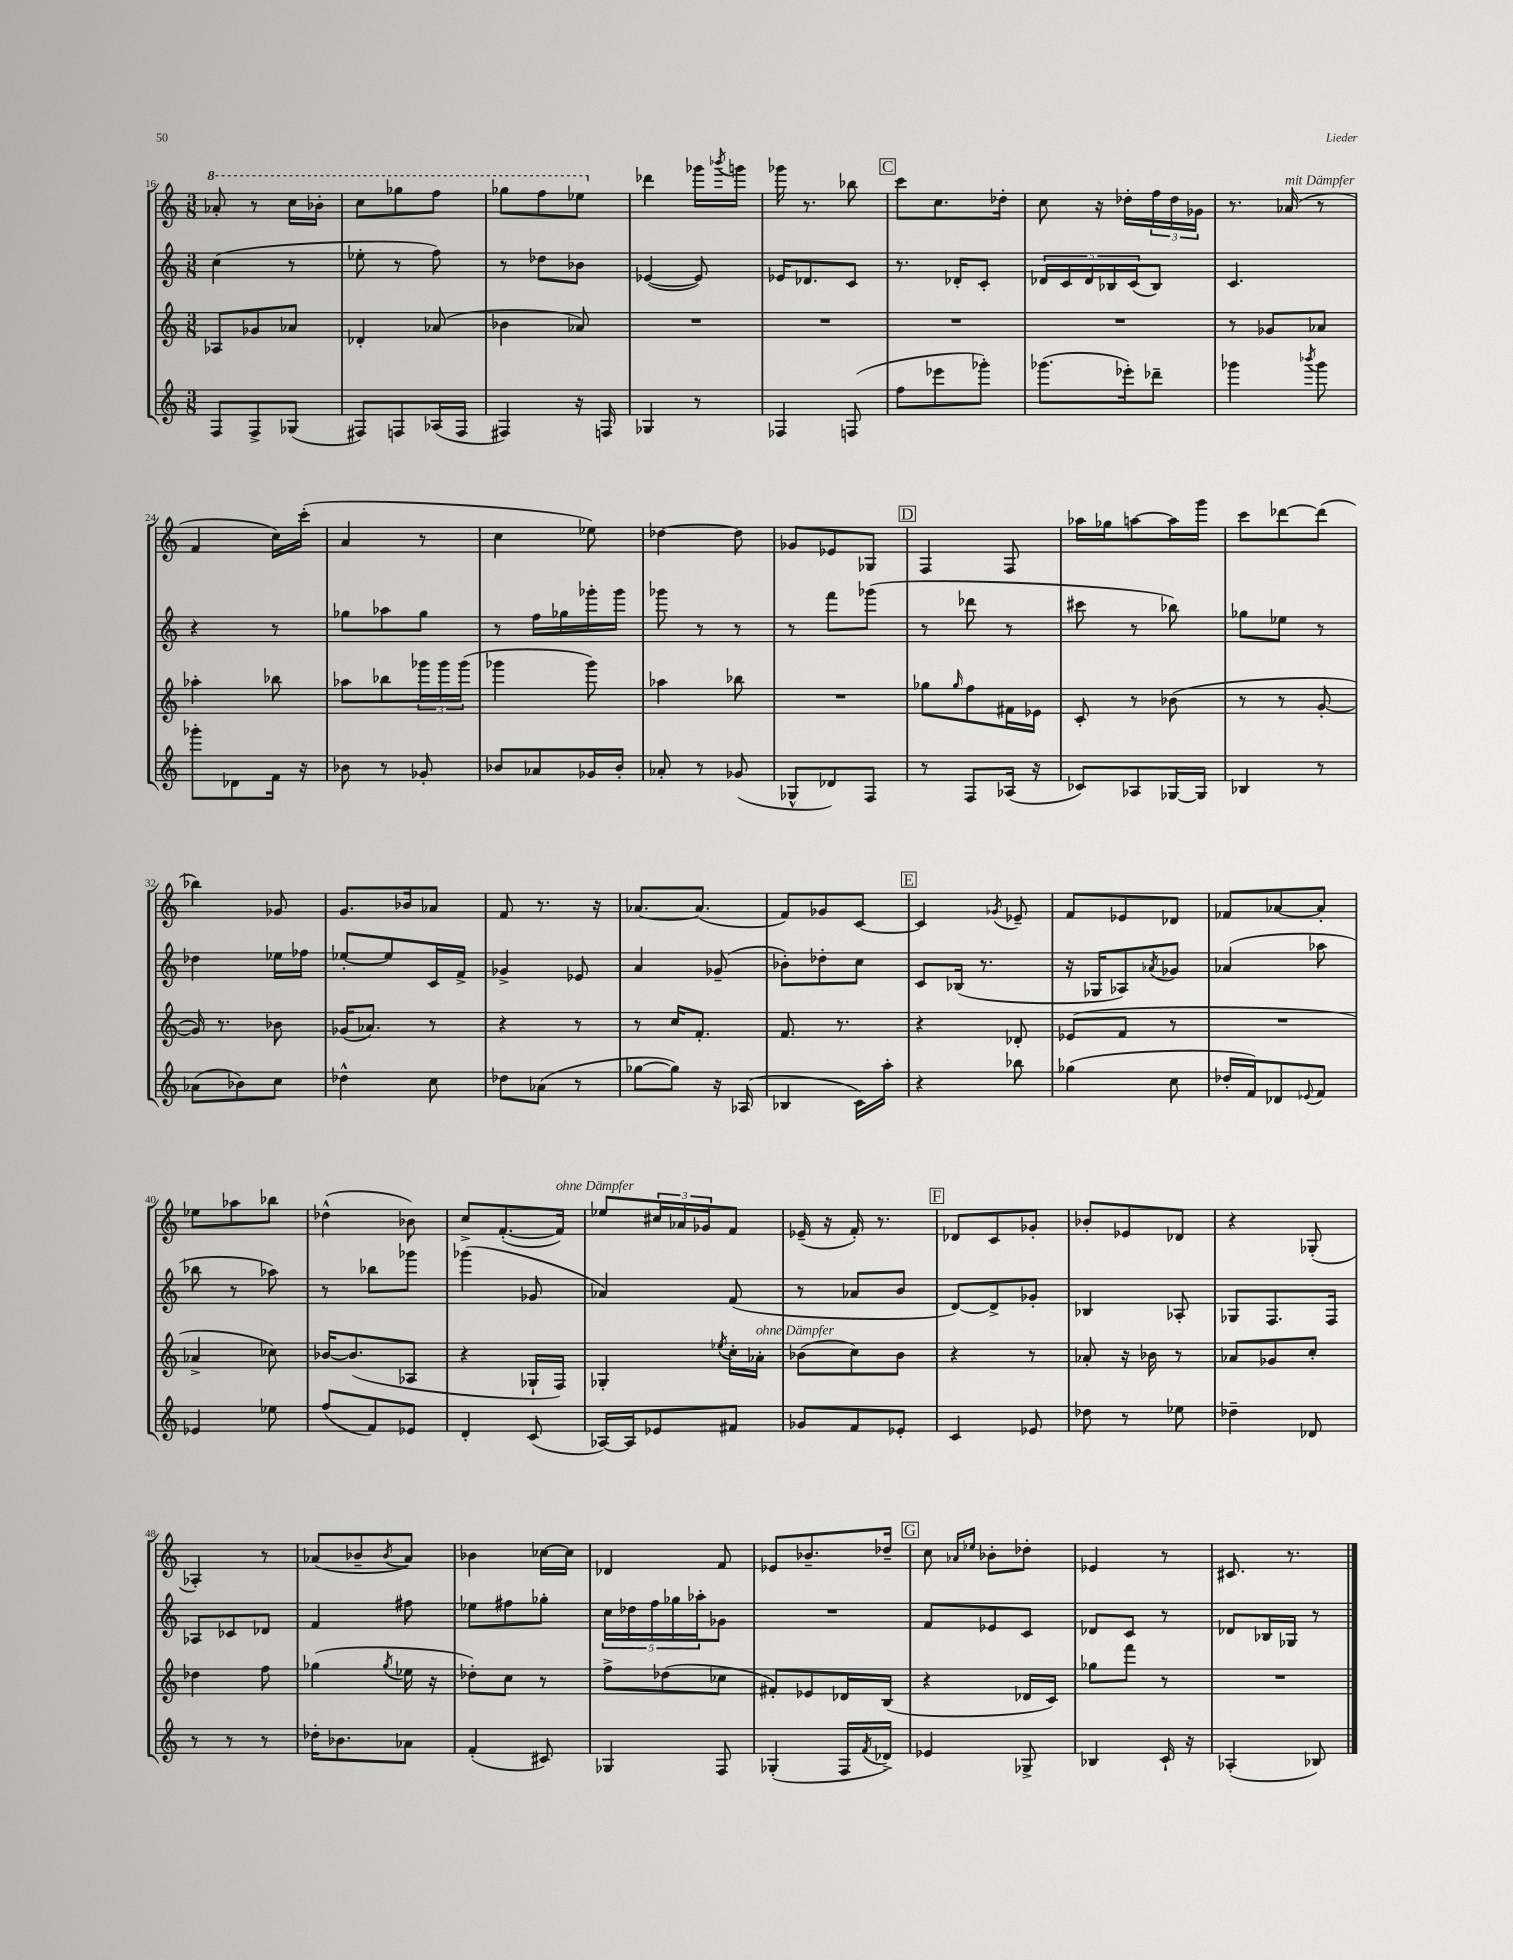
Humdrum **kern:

**kern	**kern	**kern	**kern
*part4	*part3	*part2	*part1
*staff4	*staff3	*staff2	*staff1
*clefG2	*clefG2	*clefG2	*clefG2
*k[]	*k[]	*k[]	*k[]
*M3/8	*M3/8	*M3/8	*M3/8
*	*	*	*8va
=16	=16	=16	=16
8F/L	8A-X/L	(4cc\	8aa-X'/
8F^/	8g-X/	.	8r
(8G-X/J	8a-X/J	8r	16ccc\LL
.	.	.	16bb-X'\JJ
=17	=17	=17	=17
8F#X/L)	4d-X'/	8ee-X'\	8ccc\L
8Fn/	.	8r	8ggg-X\
(16A-X/L	(8a-X/	8ff\)	8fff\J
16F/JJ	.	.	.
=18	=18	=18	=18
4F#X/)	4b-X\	8r	8ggg-X\L
.	.	8dd-X\L	8fff\
16r	8a-X/)	8b-X\J	8eee-X\J
16Fn/	.	.	.
=19	=19	=19	=19
*	*	*	*X8va
4G-X/	4.r	([4e-X/	4ddd-X\
8r	.	8e-/])	16ggg-X\LL
.	.	.	8qbbb-X/
.	.	.	16gggn\JJ
=20	=20	=20	=20
4F-X/	4.r	16e-X/KL	16ggg-X\
.	.	8.d-X/	8.r
(8Fn/	.	8c/J	8bb-X\
!!LO:REH:place=s1:t=C
=21	=21	=21	=21
8ff\L	4.r	8.r	8ccc\L
8eee-X\	.	.	8.cc\
.	.	16d-X'/KL	.
8ggg-X'\J)	.	8c'/J	.
.	.	.	16dd-X'\Jk
=22	=22	=22	=22
(8.ggg-X\L	4.r	20d-X/LL	8cc\
.	.	20c/	.
.	.	20d-/	.
.	.	.	16r
.	.	20B-X/	.
16eee-X'\k)	.	.	16dd-X'\LL
.	.	(20c/J	.
8ddd-X~\J	.	8B-/J)	24ff\
.	.	.	24dd-\
.	.	.	24g-X\JJ
=23	=23	=23	=23
4ggg-X\	8r	4.c/	8.r
.	8g-X/L	.	.
!	!	!	!LO:TX:a:i:t=mit Dämpfer
.	.	.	(16a-X/
8qbbb-X/	.	.	.
8ggg-\	8a-X/J	.	8r
!!LO:LB:g=z
=24	=24	=24	=24
8ggg-X'\L	4aa-X'\	4r	4f/
8d-X\	.	.	.
16f\Jk	8bb-X\	8r	16cc\LL)
16r	.	.	(16ccc'\JJ
=25	=25	=25	=25
8b-X\	8aa-X\L	8gg-X\L	4a/
8r	8bb-X\	8aa-X\	.
8g-X'/	24ggg-X\L	8gg-\J	8r
.	24ggg-\	.	.
.	(24ggg-\JJ	.	.
=26	=26	=26	=26
8b-X/L	4ggg-X\	8r	4cc\
8a-X/	.	16ff\LL	.
.	.	16gg-X\	.
16g-X/L	8ggg-\)	16ggg-X'\	8ee-X\)
16b-'/JJ	.	16ggg-\JJ	.
=27	=27	=27	=27
8a-X'/	4aa-X\	8ggg-X\	[4dd-X\
8r	.	8r	.
(8g-X/	8bb-X\	8r	8dd-\]
=28	=28	=28	=28
8G-X^^/L	4.r	8r	8g-X/L
8d-X/)	.	8fff\L	8e-X/
8F/J	.	(8ggg-X\J	8G-X/J
!!LO:REH:place=s1:t=D
=29	=29	=29	=29
8r	8gg-X\L	8r	4F/
.	16qqgg-/	.	.
8F/L	8ff\	8ddd-X\	.
(16A-X/Jk	16f#X\L	8r	8F/
16r	16e-X\JJ	.	.
=30	=30	=30	=30
8c-X/L)	8c'/	8ccc#X\	16aa-X\LL
.	.	.	16gg-X\J
8A-X/	8r	8r	[8aan\
[16G-X/L	(8b-X\	8bb-X\)	16aa\L]
16G-/JJ]	.	.	16ggg\JJ
=31	=31	=31	=31
4B-X/	8r	8gg-X\L	8ccc\L
.	8r	8ee-X\J	[8ddd-X\
8r	[8g'/	8r	(8ddd-\J]
!!LO:LB:g=z
=32	=32	=32	=32
(8a-X\L	16g/])	4dd-X\	4bb-X\)
.	8.r	.	.
8b-X\)	.	.	.
8cc\J	8b-X\	16ee-X\LL	8g-X/
.	.	16ff-X\JJ	.
=33	=33	=33	=33
4dd-X^^\	(16g-X/KL	[8ee-X'/L	8.g/L
.	8.a-X/J)	.	.
.	.	8ee-/]	.
.	.	.	16b-X/k
8cc\	8r	16c/L	8a-X/J
.	.	16f^/JJ	.
=34	=34	=34	=34
8dd-X\L	4r	4g-X^/	8f/
(8a-X\J	.	.	8.r
8r	8r	8e-X/	.
.	.	.	16r
=35	=35	=35	=35
[8gg-X\L	8r	4a/	[8.a-X/L
8gg-\J])	16cc/KL	.	.
.	8.f'/J	.	(8.a-/J]
16r	.	(8g-X~/	.
(16A-X/	.	.	.
=36	=36	=36	=36
4B-X/	8.f/	8b-X'\L)	8f/L)
.	.	8dd-X'\	8g-X/
.	8.r	.	.
16c\LL)	.	8cc\J	[8c/J
16aa'\JJ	.	.	.
!!LO:REH:place=s1:t=E
=37	=37	=37	=37
4r	4r	8c/L	4c/]
.	.	(16B-X/Jk	.
.	.	8.r	.
.	.	.	8qg-X/
8bb-X\	8d-X'/	.	8e-X~/
=38	=38	=38	=38
(4gg-X\	(8e-X/L	16r	8f/L
.	.	16G-X/KL	.
.	8f/J	8A-X/)	8e-X/
.	.	8qa-X/	.
8cc\	8r	8g-X/J	8d-X/J
=39	=39	=39	=39
16dd-X'/LL	4.r	(4a-X/	8f-X/L
16f/J)	.	.	.
8d-X/	.	.	[8a-X/
8qqe-X/	.	.	.
8f/J	.	8aa-X\	8a-'/J]
!!LO:LB:g=z
=40	=40	=40	=40
4e-X/	4a-X^/	8bb-X\	8ee-X\L
.	.	8r	8aa-X\
8ee-X\	8cc-X\)	8aa-X\)	8bb-X\J
=41	=41	=41	=41
(8ff/L	[16b-X/KL	8r	(4dd-X^^\
.	(8.b-/]	.	.
8f/)	.	8bb-X\L	.
8e-X/J	8A-X/J	8ggg-X\J	8b-X\)
=42	=42	=42	=42
4d'/	4r	(4ggg-X\	8cc^/L
.	.	.	([8.f'/
(8c/	16G-X`/LL	8g-X/	.
!	!	!	!LO:TX:a:i:t=ohne Dämpfer
.	16F/JJ)	.	16f/Jk])
=43	=43	=43	=43
[16A-X/LL)	4G-X'/	4a-X/)	8ee-X/L
16A-/J]	.	.	.
8e-X/	.	.	24cc#X/L
.	.	.	24a-X/
.	.	.	24g-X/J
.	8qee-X/	.	.
8f#X/J	16cc'\LL	(8f/	8f/J
!	!LO:TX:a:i:t=ohne Dämpfer	!	!
.	16a-X'\JJ	.	.
=44	=44	=44	=44
8g-X/L	(8b-X\L	8r	(16e-X~/
.	.	.	16r
8f/	8cc\)	8a-X/L	16f'/)
.	.	.	8.r
8e-X'/J	8b-\J	8b/J	.
!!LO:REH:place=s1:t=F
=45	=45	=45	=45
4c/	4r	[8d/L)	8d-X/L
.	.	8d^/]	8c/
8e-X/	8r	8g-X'/J	8g-X'/J
=46	=46	=46	=46
8dd-X\	8a-X'/	4B-X/	8b-X'/L
8r	16r	.	8e-X/
.	16b-X\	.	.
8ee-X\	8r	8A-X'/	8d-X/J
=47	=47	=47	=47
4dd-X~\	8a-X/L	8G-X/L	4r
.	8g-X/	8.F/	.
8d-X/	8cc'/J	.	(8G-X'/
.	.	16F/Jk	.
!!LO:LB:g=z
=48	=48	=48	=48
8r	4dd-X\	8A-X/L	4A-X'/)
8r	.	8c-X/	.
8r	8ff\	8d-X/J	8r
=49	=49	=49	=49
16dd-X'\KL	(4gg-X\	4f/	(8a-X/L
8.b-X\	.	.	.
.	.	.	8b-X~/
.	8qgg-/	.	8qb-/
8a-X\J	16ee-X\	8ff#X\	8a-/J)
.	16r	.	.
=50	=50	=50	=50
(4f'/	8dd-X'\L)	8ee-X\L	4b-X\
.	8cc\J	8ff#X\	.
8c#X/)	8r	8gg-X'\J	[16cc-X\LL
.	.	.	16cc-\JJ]
=51	=51	=51	=51
4G-X/	8ff^\L	20cc\LL	4d-X/
.	.	20dd-X\	.
.	.	20ff\	.
.	(8dd-X\	.	.
.	.	20gg-X\	.
.	.	20aa-X'\J	.
8F/	8cc-X\J	8g-X\J	8f/
=52	=52	=52	=52
(4G-X'/	8f#X'/L)	4.r	8e-X/L
.	8e-X/	.	8.b-X~/
16F/LL	16d-X/L	.	.
8qf/	.	.	.
16d-X^/JJ)	(16B/JJ	.	16dd-X~/Jk
!!LO:REH:place=s1:t=G
=53	=53	=53	=53
4e-X/	4r	8f/L	8cc\
.	.	.	16qqa-X/LL
.	.	.	16qqee-X/JJ
.	.	8e-X/	8b-X'\L
8G-X^/	16d-X/LL	8c/J	8dd-X'\J
.	16c/JJ)	.	.
=54	=54	=54	=54
4B-X/	8gg-X\L	8d-X/L	4e-X/
.	8fff\J	8c/J	.
16c`/	8r	8r	8r
16r	.	.	.
=55	=55	=55	=55
(4A-X'/	4.r	8d-X/L	8.c#X/
.	.	16B-X/L	.
.	.	16G-X/JJ	8.r
8B-X/)	.	8r	.
==	==	==	==
*-	*-	*-	*-
